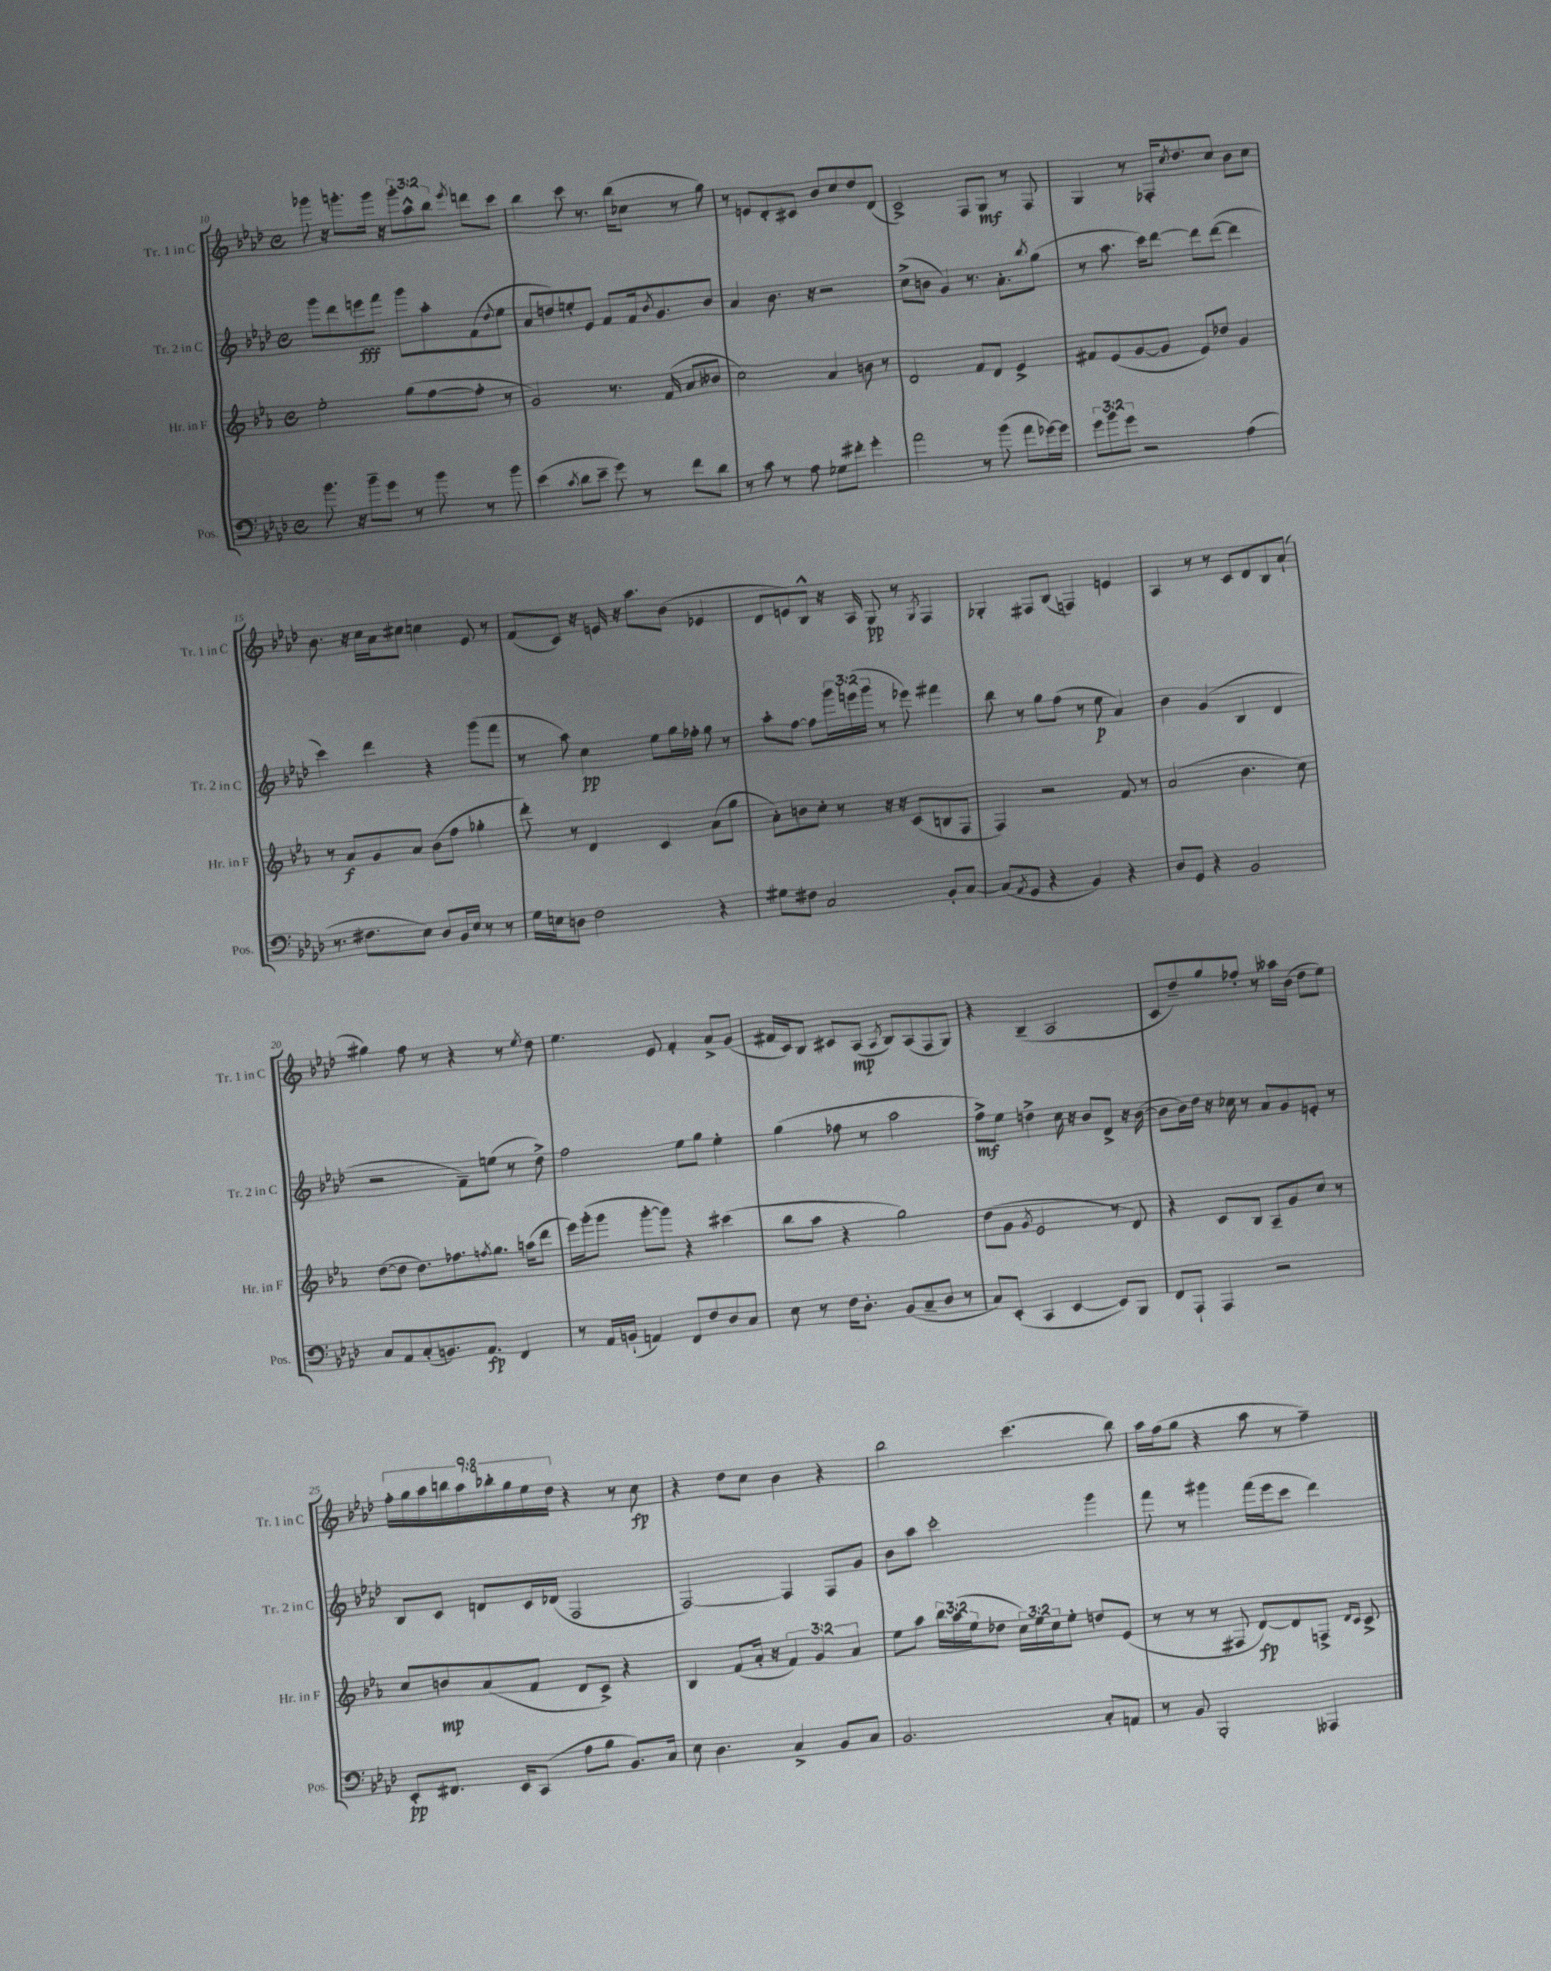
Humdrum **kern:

**kern	**dynam	**kern	**dynam	**kern	**dynam	**kern	**dynam
*part4	*part4	*part3	*part3	*part2	*part2	*part1	*part1
*staff4	*staff4	*staff3	*staff3	*staff2	*staff2	*staff1	*staff1
*I"Pos.	*	*I"Hr. in F	*	*I"Tr. 2 in C	*	*I"Tr. 1 in C	*
*I'Pos.	*	*I'Hr. in F	*	*I'Tr. 2 in C	*	*I'Tr. 1 in C	*
*clefF4	*	*clefG2	*	*clefG2	*	*clefG2	*
*k[b-e-a-d-]	*	*k[b-e-a-]	*	*k[b-e-a-d-]	*	*k[b-e-a-d-]	*
*M4/4	*	*M4/4	*	*M4/4	*	*M4/4	*
*met(c)	*	*met(c)	*	*met(c)	*	*met(c)	*
=10	=10	=10	=10	=10	=10	=10	=10
8.b-\	.	2ee-'\	.	8ggg\L	.	8ggg-X\	.
.	.	.	.	8ddd-\	.	16r	.
16r	.	.	.	.	.	8.gggn'\L	.
8b-~\L	.	.	.	8eeen\	fff	.	.
8g\J	.	.	.	8fff\J	.	16ggg\Jk	.
.	.	.	.	.	.	16r	.
8r	.	(8gg\L	.	8ggg\L	.	12ggg'\L	.
.	.	.	.	.	.	12aa-^^\	.
8b-\	.	[8ff\	.	8aa-'\	.	.	.
.	.	.	.	.	.	12bb-\J	.
.	.	.	.	.	.	8qeee-/	.
8r	.	8ff'\J]	.	(8f\	.	8dddn\L	.
.	.	.	.	8qqdd-/	.	.	.
8b-\	.	8r	.	8ee-\J	.	8ccc\J	.
=11	=11	=11	=11	=11	=11	=11	=11
(4e-\	.	2g/)	.	8a-/L	.	4bb-\	.
.	.	.	.	8ddn/)	.	.	.
8qc/	.	.	.	.	.	.	.
8d-\L	.	.	.	8een'/	.	8ccc\	.
8e-~\J	.	.	.	8e-/J	.	8.r	.
8g\)	.	8.r	.	8f/L	.	.	.
.	.	.	.	.	.	(16bb-\KL	.
8r	.	.	.	16f/k	.	8cc-X\J	.
.	.	.	.	8qb-/	.	.	.
.	.	(16f/	.	8.g/	.	.	.
8f\L	.	8a-/L	.	.	.	8r	.
8d-\J	.	8b--X/J	.	8b-/J	.	8gg\)	.
=12	=12	=12	=12	=12	=12	=12	=12
8r	.	2cc\)	.	4a-/	.	8r	.
8c\	.	.	.	.	.	8en/L	.
8r	.	.	.	8.b-\	.	8d-'/	.
8A-\	.	.	.	.	.	8c#X/J	.
.	.	.	.	16r	.	.	.
8G-X\L	.	4a-/	.	2r	.	8b-/L	.
8f#X'\J	.	.	.	.	.	8cc/	.
4g'\	.	8bn\	.	.	.	8dd-/	.
.	.	8r	.	.	.	(8d-/J	.
=13	=13	=13	=13	=13	=13	=13	=13
2a-\	.	2d/	.	(8cc^\L	.	2c^/)	.
.	.	.	.	8bn\J	.	.	.
.	.	.	.	4g/)	.	.	.
8r	.	8f/L	.	8.r	.	8F/L	.
(8b-\	.	8d/J	.	.	.	8G/J	mf
.	.	.	.	8.a-'\L	.	.	.
8a-\L	.	4e-^/	.	.	.	8r	.
.	.	.	.	8qbb-/	.	.	.
[16g-X\L)	.	.	.	(8gg\J	.	8F/	.
16g-\JJ]	.	.	.	.	.	.	.
=14	=14	=14	=14	=14	=14	=14	=14
12g\L	.	8f#X/L	.	8r	.	4G/	.
12b-\	.	.	.	.	.	.	.
.	.	(8e-/	.	8.aa-\	.	.	.
12g\J	.	.	.	.	.	.	.
2r	.	[8g/	.	.	.	8r	.
.	.	.	.	16ccc\KL)	.	.	.
.	.	8g/J]	.	[8ddd-\J	.	16F-X'/KL	.
.	.	.	.	.	.	8qcc/	.
.	.	.	.	.	.	8.dd-/	.
.	.	8e-/L)	.	8ddd-\L]	.	.	.
.	.	8dd-X/J	.	([8ddd-\J	.	8cc/J	.
(4A-\	.	4g/	.	4ddd-\]	.	8b-\L	.
.	.	.	.	.	.	8cc\J	.
!!LO:LB:g=z
=15	=15	=15	=15	=15	=15	=15	=15
8.r	.	8r	.	4ccc\)	.	8.b-\	.
.	.	8a-/L	f	.	.	.	.
8.F#X\L	.	.	.	.	.	16r	.
.	.	8g/	.	4ddd-\	.	16cc\LL	.
.	.	.	.	.	.	16a-\J	.
8E-\J)	.	8a-/J	.	.	.	8cc#X\J	.
8D-/L	.	(8b-\L	.	4r	.	4ccn\	.
16BB-/L	.	8ff\J	.	.	.	.	.
16E-/JJ	.	.	.	.	.	.	.
8r	.	4gg-X'\	.	(8ggg\L	.	8e-/	.
8r	.	.	.	8fff\J	.	8r	.
=16	=16	=16	=16	=16	=16	=16	=16
16G\LL	.	8ddd'\)	.	8r	.	(8f/L	.
16En\J	.	.	.	.	.	.	.
8Dn\J	.	8r	.	8aa-\)	.	8c/J)	.
2F\	.	4d/	.	4cc\	pp	16r	.
.	.	.	.	.	.	16en/	.
.	.	.	.	.	.	16r	.
.	.	.	.	.	.	8.aa-\L	.
.	.	4c/	.	8ee-\L	.	.	.
.	.	.	.	16gg\L	.	(8b-\J	.
.	.	.	.	16ff-X'\JJ	.	.	.
4r	.	(8a-\L	.	8gg\	.	4e-X/	.
.	.	8gg\J	.	8r	.	.	.
=17	=17	=17	=17	=17	=17	=17	=17
8G#X\L	.	8a-'\L)	.	8aa-'\L	.	8d-/L	.
8F#X\J	.	8bn\	.	[8ff\J	.	8en/)	.
2C/	.	8cc'\J	.	8ff\L]	.	8B-^^/J	.
.	.	8r	.	24ggg\L	.	16r	.
.	.	.	.	(24eeen\	.	.	.
.	.	.	.	.	.	16A-/	.
.	.	.	.	24ggg\JJ	.	.	.
.	.	16r	.	8r	.	8G/	pp
.	.	16r	.	.	.	.	.
.	.	(8c/L	.	8eee-X\)	.	8r	.
.	.	.	.	.	.	8qG/	.
8BB-'/L	.	8Bn/	.	4fff#X\	.	4F/	.
[8C/J	.	8F/J	.	.	.	.	.
=18	=18	=18	=18	=18	=18	=18	=18
(8C/L]	.	4F/)	.	8bb-\	.	4G-X'/	.
8qAA-/	.	.	.	.	.	.	.
8GG/J	.	.	.	8r	.	.	.
4r	.	2r	.	8gg\L	.	8F#X/L	.
.	.	.	.	(8ff\J	.	(8B-/J	.
4BB-/)	.	.	.	8r	.	4Fn/)	.
.	.	.	.	8ee-\	p	.	.
4r	.	8f/	.	4a-/)	.	4en/	.
.	.	8r	.	.	.	.	.
=19	=19	=19	=19	=19	=19	=19	=19
8D-/L	.	(2a-/	.	4b-\	.	4A-/	.
8GG/J	.	.	.	.	.	.	.
4r	.	.	.	(4g/	.	8r	.
.	.	.	.	.	.	8r	.
2BB-/	.	4.b-\	.	4B-/	.	8c/L	.
.	.	.	.	.	.	8d-/	.
.	.	.	.	4d-/	.	8B-/	.
.	.	8cc\)	.	.	.	(8a-`/J	.
!!LO:LB:g=z
=20	=20	=20	=20	=20	=20	=20	=20
8C/L	.	([8dd\L	.	2r	.	4gg#X\)	.
8AA-/	.	8dd\J]	.	.	.	.	.
(8C'/	.	8.dd\L)	.	.	.	8ff\	.
8.BBn/)	.	.	.	.	.	8r	.
.	.	8.ff-X\	.	.	.	.	.
.	.	.	.	8f~\L)	.	4r	.
8.AA-/J	fp	.	.	.	.	.	.
.	.	8qffn/	.	.	.	.	.
.	.	8.gg\J	.	(8een\J	.	.	.
4FF/	.	.	.	8r	.	8r	.
.	.	(16aan\KL	.	.	.	.	.
.	.	.	.	.	.	8qee-/	.
.	.	8ddd\J	.	8dd-^\)	.	8dd-\	.
=21	=21	=21	=21	=21	=21	=21	=21
8r	.	16eee-\LL)	.	2ff\	.	4.ee-\	.
.	.	(16ggg'\J	.	.	.	.	.
16AA-/LL	.	8ggg\J	.	.	.	.	.
(16BBn`/JJ	.	.	.	.	.	.	.
4AAn/)	.	[8ggg'\L	.	.	.	.	.
.	.	8ggg\J])	.	.	.	8e-/	.
8FF/L	.	4r	.	8ee-\L	.	4f'/	.
8F/	.	.	.	8gg\J	.	.	.
8D-/	.	(4ccc#X\	.	4ee-'\	.	8a-^/L	.
8C/J	.	.	.	.	.	(8g/J	.
=22	=22	=22	=22	=22	=22	=22	=22
8E-\	.	8bb-\L	.	(4gg\	.	16f#X/LL	.
.	.	.	.	.	.	16c/J)	.
8r	.	8aa-\J	.	.	.	8B-/J	.
16F\KL	.	4r	.	8ff-X\	.	8c#X/L	.
8.D-'\J	.	.	.	.	.	.	.
.	.	.	.	8r	.	(8A-/J	mp
.	.	.	.	.	.	8qA-/	.
(8BB-/L	.	2gg\)	.	2aa-\	.	8B-/L)	.
8C~/	.	.	.	.	.	(8A-/	.
8D-/J	.	.	.	.	.	8F/	.
8r	.	.	.	.	.	8G/J)	.
=23	=23	=23	=23	=23	=23	=23	=23
8C/L)	.	(8dd\L	.	8ff^\L)	mf	4r	.
(8EE-'/J	.	8g\J	.	8ee-\J	.	.	.
.	.	8qg/	.	.	.	.	.
4CC/	.	2e-/	.	4ddn^\	.	(4B-~/	.
[4EE-/	.	.	.	16cc\	.	2A-/	.
.	.	.	.	16r	.	.	.
.	.	.	.	8b-/L	.	.	.
8EE-/L])	.	8r	.	8d-^/J	.	.	.
8BBB-/J	.	8d/)	.	16r	.	.	.
.	.	.	.	([16b-\	.	.	.
=24	=24	=24	=24	=24	=24	=24	=24
8FF/L	.	4r	.	8b-\L]	.	8c/L	.
8AAA-`/J	.	.	.	16b-\L)	.	8dd-~/)	.
.	.	.	.	16dd-\JJ	.	.	.
4AAA-/	.	8c/L	.	16r	.	8gg/	.
.	.	.	.	16cc-X\	.	.	.
.	.	8B-/J	.	8r	.	8ff-X'/J	.
2r	.	8A-~/L	.	8a-/L	.	8r	.
.	.	8g/	.	8g/	.	16aa--X\LL	.
.	.	.	.	.	.	(16b-\JJ	.
.	.	8cc/J	.	8en'/J	.	8dd-\L	.
.	.	8r	.	8r	.	8ee-\J)	.
!!LO:LB:g=z
=25	=25	=25	=25	=25	=25	=25	=25
8EE-'/L	pp	8cc/L	.	8B-/L	.	18ff'\LL	.
.	.	.	.	.	.	18gg\	.
.	.	.	.	.	.	18aa-\	.
8.FF#X/J	.	8bn/	mp	8c/J	.	.	.
.	.	.	.	.	.	18bbn\	.
.	.	.	.	.	.	18aa-\	.
.	.	(8a-/	.	8dn/L	.	.	.
.	.	.	.	.	.	18bb-X'\	.
16EE-/KL	.	.	.	.	.	.	.
.	.	.	.	.	.	18gg\	.
(8CC/J	.	8f/J	.	16c/L	.	.	.
.	.	.	.	.	.	18ee-\	.
.	.	.	.	(16d-X/JJ	.	.	.
.	.	.	.	.	.	18dd-\JJ	.
8A-\L	.	8d/L	.	2F/	.	4r	.
8B-\J	.	8c^/J)	.	.	.	.	.
8.BB-/L)	.	4r	.	.	.	8r	.
.	.	.	.	.	.	8cc\	fp
16C/Jk	.	.	.	.	.	.	.
=26	=26	=26	=26	=26	=26	=26	=26
8E-\	.	4B-/	.	[2F/)	.	4r	.
4.D-\	.	.	.	.	.	.	.
.	.	(8f/L	.	.	.	8dd-\L	.
.	.	16a-'/Jk	.	.	.	8cc\J	.
.	.	16r	.	.	.	.	.
4C^/	.	6f/)	.	4F/]	.	4b-\	.
.	.	6g/	.	.	.	.	.
8BB-/L	.	.	.	8F/L	.	4r	.
.	.	6a-/	.	.	.	.	.
8C/J	.	.	.	8g/J	.	.	.
=27	=27	=27	=27	=27	=27	=27	=27
2.BB-/	.	8ee-\L	.	8b-\L	.	2bb-\	.
.	.	8aa-\J	.	8aa-\J	.	.	.
.	.	24bb-\LL	.	2ccc'\	.	.	.
.	.	(24aa-\	.	.	.	.	.
.	.	24ee-\J	.	.	.	.	.
.	.	8dd-X\J	.	.	.	.	.
.	.	24cc\LL)	.	.	.	(4.ccc\	.
.	.	24ee-\	.	.	.	.	.
.	.	24cc\J	.	.	.	.	.
.	.	8ee-'\J	.	.	.	.	.
8C'/L	.	8ddn/L	.	4ggg\	.	.	.
8AAn/J	.	(8e-/J	.	.	.	8bb-\)	.
=28	=28	=28	=28	=28	=28	=28	=28
8r	.	8r	.	8fff\	.	16aa-\LL	.
.	.	.	.	.	.	(16ff\J	.
8BB-/	.	8r	.	8r	.	8gg\J	.
2BBB-'/	.	8r	.	4ggg#X\	.	4r	.
.	.	8F#X/	.	.	.	.	.
.	.	[8d/L)	fp	(16fff\LL	.	8aa-\	.
.	.	.	.	16eee-\J	.	.	.
.	.	8d/]	.	8ccc\J	.	8r	.
4AAA--X/	.	8Fn^/J	.	4ddd-\)	.	4ff~\)	.
.	.	16qqd/LL	.	.	.	.	.
.	.	16qqc/JJ	.	.	.	.	.
.	.	8c^/	.	.	.	.	.
==	==	==	==	==	==	==	==
*-	*-	*-	*-	*-	*-	*-	*-
